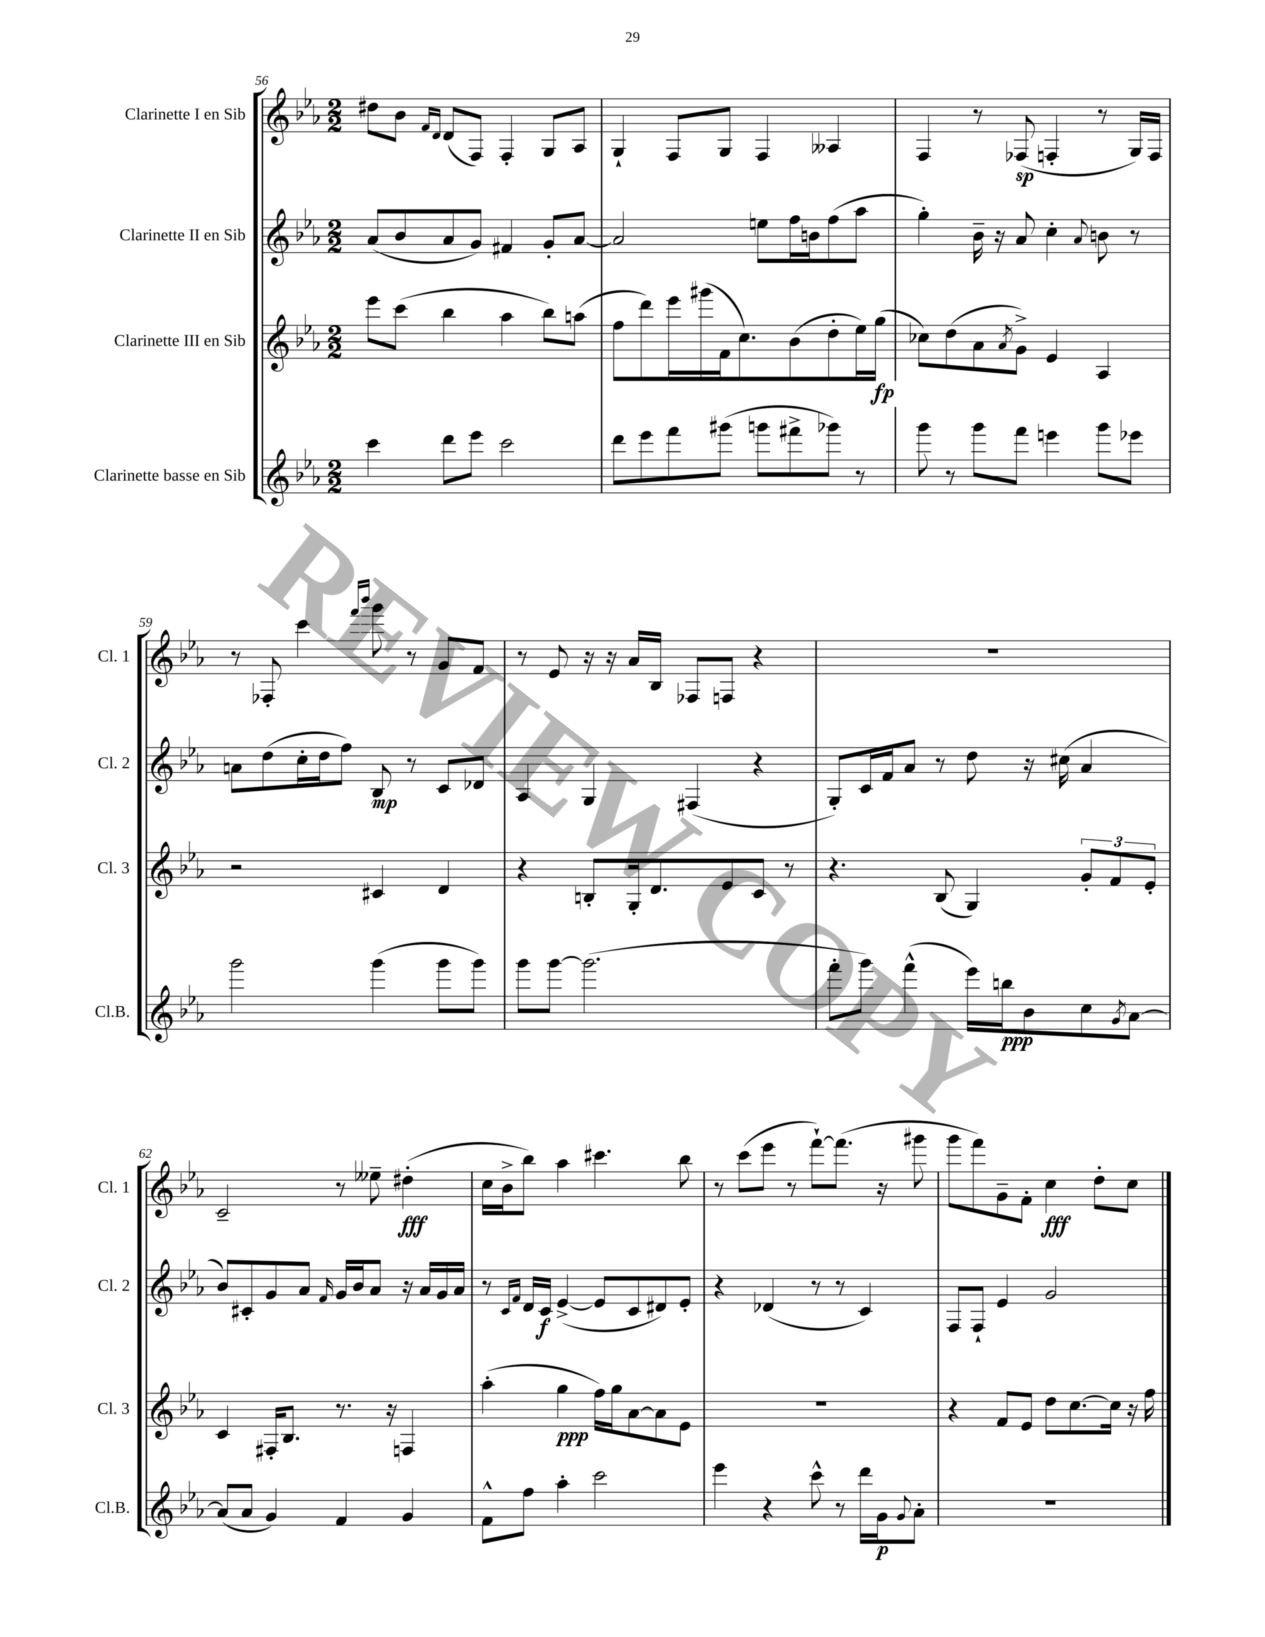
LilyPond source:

<<
\new StaffGroup <<
\new Staff = "s0" \with { instrumentName = "Clarinette I en Sib" shortInstrumentName = "Cl. 1" } {
    \clef treble \key ees \major \numericTimeSignature \time 2/2
    dis''8 bes'8 \grace { f'16 d'16 } d'8( f8) f4-. g8 aes8 |
    g4-! f8 g8 f4 aeses4 |
    f4 r8 fes8\sp( f4-. r8 g16) f16 |
    r8 fes8-. c'''4 \grace { f'''16 bes'''16 } g'''8 r8 g'8 f'8 |
    r8 ees'8 r16 r16 aes'16 bes16 fes8 f8 r4 |
    R1 |
    c'2-- r8 eeses''8-- dis''4-.\fff( |
    c''16 bes'16-> bes''8) aes''4 cis'''4. bes''8 |
    r8 c'''8( ees'''8 r8 f'''8~-!) f'''8.( r16 gis'''8 |
    g'''8 f'''8) g'8-- f'8-. c''4\fff d''8-. c''8 \bar "|." |
}
\new Staff = "s1" \with { instrumentName = "Clarinette II en Sib" shortInstrumentName = "Cl. 2" } {
    \clef treble \key ees \major \numericTimeSignature \time 2/2
    aes'8( bes'8 aes'8 g'8) fis'4 g'8-. aes'8~ |
    aes'2 e''8 f''16 b'16 f''8( aes''8 |
    g''4-.) bes'16-- r16 aes'8 c''4-. \appoggiatura { aes'8 } b'8 r8 |
    a'8 d''8( c''16-. d''16 f''8) bes8\mp r8 c'8 des'8 |
    aes4 g4 fis4( r4 |
    g8-.) c'16 f'16 aes'8 r8 d''8 r16 cis''16( aes'4 |
    bes'8) cis'8-. g'8 aes'8 \grace { f'16 } g'16 bes'16 aes'8 r16 aes'16 g'16 aes'16 |
    r8 \grace { c'16 f'16 } d'16 c'16\f ees'4~->( ees'8 c'8 dis'8) ees'8-. |
    r4 des'4( r8 r8 c'4) |
    f8 f8-! ees'4 g'2 \bar "|." |
}
\new Staff = "s2" \with { instrumentName = "Clarinette III en Sib" shortInstrumentName = "Cl. 3" } {
    \clef treble \key ees \major \numericTimeSignature \time 2/2
    ees'''8 c'''8( bes''4 aes''4 bes''8) a''8( |
    f''8 d'''8) ees'''16 gis'''16( f'16 c''8.) bes'8( d''8-. ees''16) g''16\fp( |
    ces''8) d''8( aes'8 \acciaccatura { aes'8 } g'8->) ees'4 aes4 |
    r2 cis'4 d'4 |
    r4 b8-. g16-. d'8. ees'8 c'8 r8 |
    r4. bes8( g4) \tuplet 3/2 { g'8-. f'8 ees'8-. } |
    c'4 fis16-. bes8. r8. r16 f4 |
    aes''4-.( g''4\ppp f''16) g''16 aes'8~ aes'8 ees'8 |
    R1 |
    r4 f'8 ees'8 d''8 c''8.~ c''16 r16 f''16 \bar "|." |
}
\new Staff = "s3" \with { instrumentName = "Clarinette basse en Sib" shortInstrumentName = "Cl.B." } {
    \clef treble \key ees \major \numericTimeSignature \time 2/2
    c'''4 d'''8 ees'''8 c'''2 |
    d'''8 ees'''8 f'''8 gis'''8( g'''8 fis'''8-> ges'''8) r8 |
    g'''8 r8 g'''8 f'''8 e'''4 g'''8 ees'''8 |
    g'''2 g'''4( g'''8 g'''8) |
    g'''8 g'''8~ g'''2.( |
    f'''8-. g'''8) f'''4-^( ees'''16) b''16\ppp bes'8 c''8 \acciaccatura { g'8 } aes'8~ |
    aes'8( aes'8 g'4) f'4 g'4 |
    f'8-^ f''8 aes''4-. c'''2 |
    ees'''4 r4 c'''8-^ r8 d'''16 g'16\p \appoggiatura { g'8 } aes'8-. |
    R1 \bar "|." |
}
>>
>>
\layout { \context { \Score currentBarNumber = #56 } }
